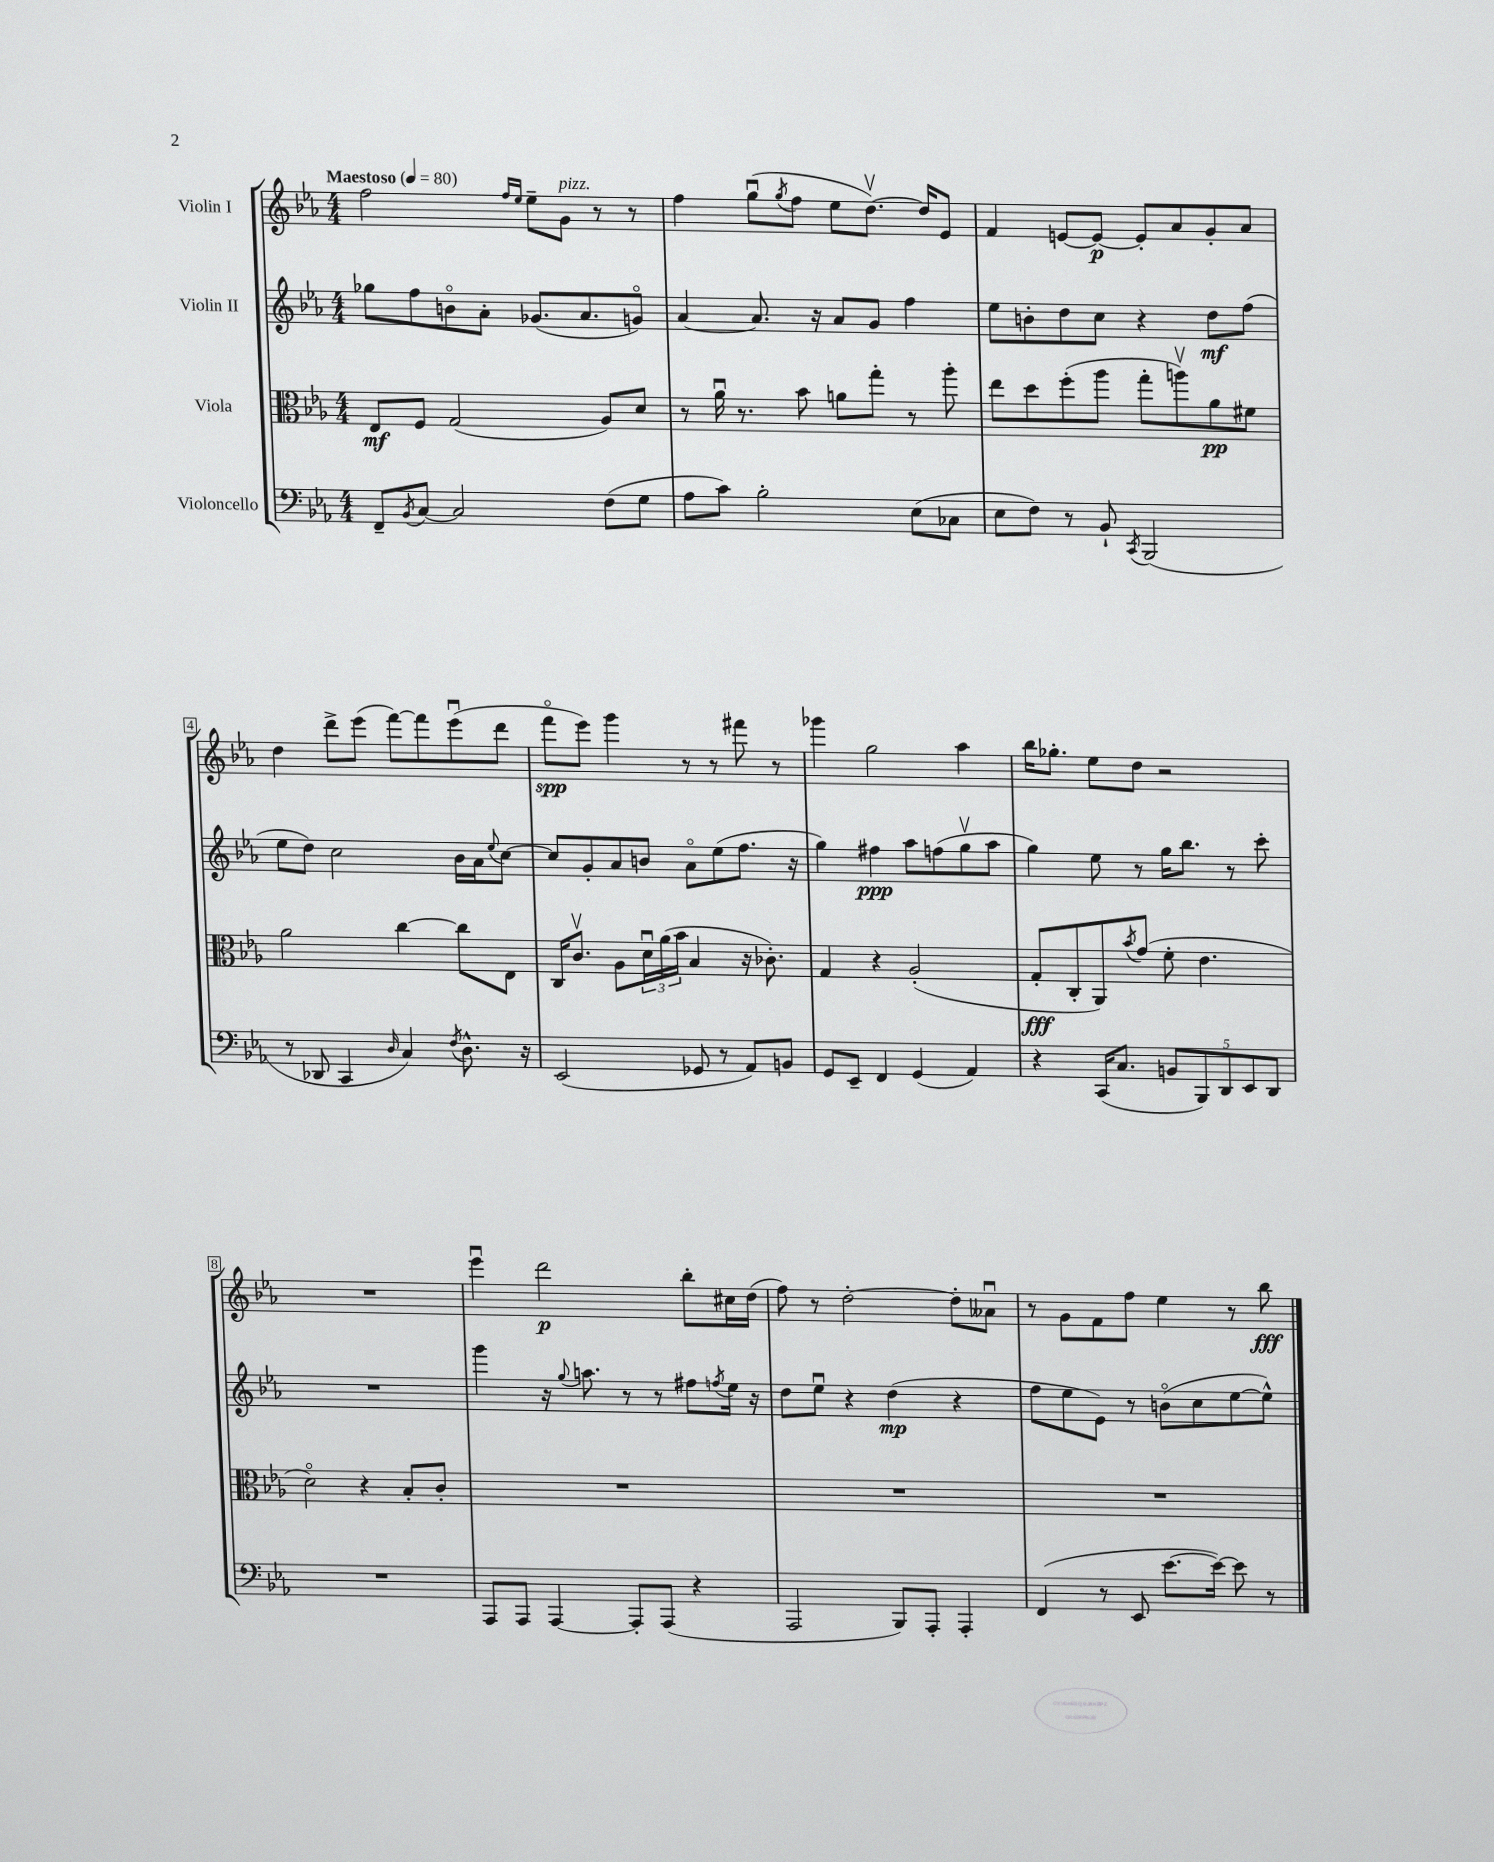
<<
\new StaffGroup <<
\new Staff = "s0" \with { instrumentName = "Violin I" } {
    \clef treble \key ees \major \numericTimeSignature \time 4/4 \tempo "Maestoso" 4 = 80
    f''2 \grace { f''16 ees''16 } ees''8-- g'8^\markup { \italic "pizz." } r8 r8 |
    f''4 g''8\downbow( \acciaccatura { g''8 } f''8 ees''8 d''8.~\upbow) d''16 ees'8 |
    f'4 e'8~ e'8~\p e'8-. aes'8 g'8-. aes'8 |
    d''4 d'''8-> ees'''8( f'''8~) f'''8 ees'''8\downbow( d'''8 |
    f'''8\flageolet\spp ees'''8) g'''4 r8 r8 fis'''8 r8 |
    ges'''4 g''2 aes''4 |
    bes''16 ges''8.-. ees''8 d''8 r2 |
    R1 |
    ees'''4\downbow d'''2\p bes''8-. cis''16 d''16( |
    f''8) r8 d''2~-. d''8-. aeses'8\downbow |
    r8 g'8 f'8 f''8 ees''4 r8 bes''8\fff \bar "|." |
}
\new Staff = "s1" \with { instrumentName = "Violin II" } {
    \clef treble \key ees \major \numericTimeSignature \time 4/4
    ges''8 f''8 b'8\flageolet aes'8-. ges'8.( aes'8. g'8\flageolet) |
    aes'4~ aes'8. r16 aes'8 g'8 f''4 |
    ees''8 b'8-. d''8 c''8 r4 d''8\mf f''8( |
    ees''8 d''8) c''2 bes'16 aes'16 \appoggiatura { ees''8 } c''8~ |
    c''8 g'8-. aes'8 b'8 aes'8\flageolet ees''8( f''8. r16 |
    g''4) fis''4\ppp aes''8 f''8( g''8\upbow aes''8 |
    g''4) ees''8 r8 g''16 bes''8. r8 c'''8-. |
    R1 |
    g'''4 r16 \appoggiatura { g''8 } a''8. r8 r8 fis''8 \acciaccatura { f''8 } ees''16 r16 |
    d''8 ees''8\downbow r4 d''4\mp( r4 |
    f''8 ees''8 ees'8) r8 b'8\flageolet( c''8 ees''8~ ees''8-^) \bar "|." |
}
\new Staff = "s2" \with { instrumentName = "Viola" } {
    \clef alto \key ees \major \numericTimeSignature \time 4/4
    ees8\mf f8 g2( aes8) d'8 |
    r8 aes'16\downbow r8. bes'8 a'8 g''8-. r8 aes''8-. |
    ees''8 d''8 f''8-.( aes''8 g''8-. a''8\upbow) aes'8\pp fis'8 |
    aes'2 c''4~ c''8 ees8 |
    c16 c'8.\upbow aes8 \tuplet 3/2 { d'16\downbow aes'16( bes'16 } bes4 r16 ces'8.-.) |
    g4 r4 aes2-.( |
    g8-.\fff c8-. aes,8) \acciaccatura { bes'8 } g'8( f'8-. ees'4. |
    d'2\flageolet) r4 bes8-. c'8-. |
    R1 |
    R1 |
    R1 \bar "|." |
}
\new Staff = "s3" \with { instrumentName = "Violoncello" } {
    \clef bass \key ees \major \numericTimeSignature \time 4/4
    f,8-- \acciaccatura { bes,8 } c8~ c2 f8( g8 |
    aes8 c'8) bes2-. ees8( ces8 |
    ees8 f8) r8 bes,8-! \acciaccatura { c,8 } bes,,2( |
    r8 des,8 c,4 \grace { d16 } c4) \acciaccatura { f8 } d8.-^ r16 |
    ees,2( ges,8 r8 aes,8) b,8 |
    g,8 ees,8-- f,4 g,4( aes,4) |
    r4 c,16( c8. \tuplet 5/4 { b,8 bes,,8) d,8 ees,8 d,8 } |
    R1 |
    aes,,8 aes,,8 aes,,4~ aes,,8-. aes,,8( r4 |
    aes,,2 bes,,8) aes,,8-. aes,,4-. |
    f,4( r8 ees,8 ees'8.~ ees'16~) ees'8 r8 \bar "|." |
}
>>
>>
\layout { \context { \Score \override BarNumber.stencil = #(make-stencil-boxer 0.1 0.3 ly:text-interface::print) } }
